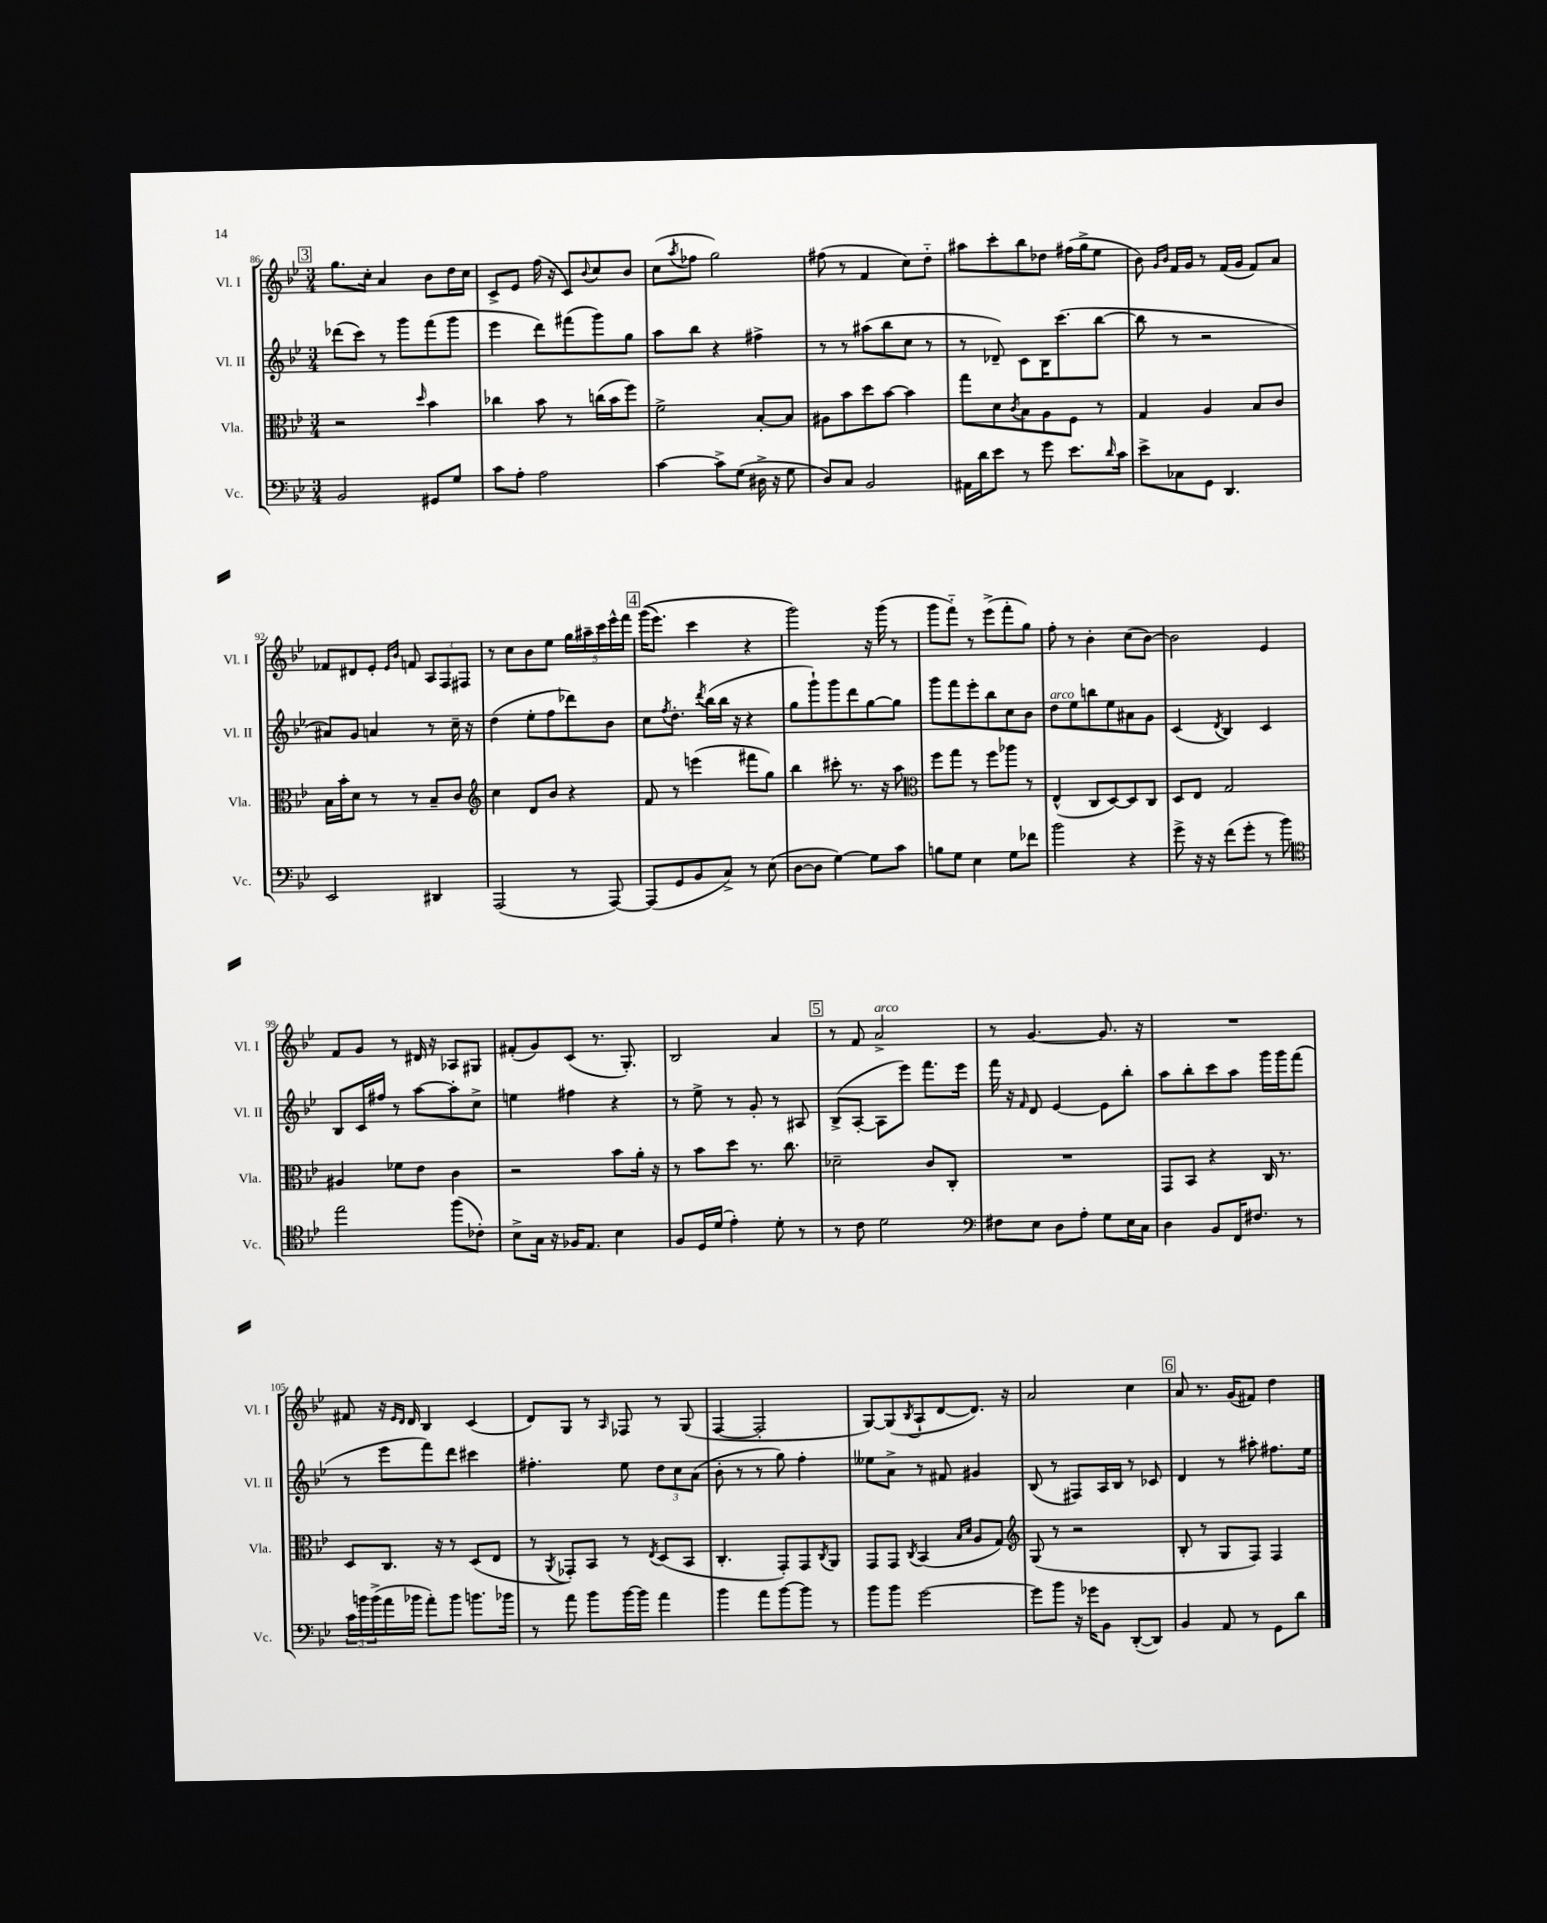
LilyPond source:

<<
\new StaffGroup <<
\new Staff = "s0" \with { instrumentName = "Vl. I" shortInstrumentName = "Vl. I" } {
    \clef treble \key bes \major \numericTimeSignature \time 3/4
    \mark \markup { \box "3" } g''8. c''16-. a'4 bes'8 d''16 c''16 |
    c'8-> ees'8 f''16( r16 c'8) \appoggiatura { bes'8 } c''8 bes'8 |
    c''8( \acciaccatura { a''8 } fes''8 g''2) |
    fis''8( r8 f'4 c''8) d''8-_ |
    ais''8 c'''8-. bes''8 des''8 fis''16( g''16-> ees''8 |
    bes'8) \grace { g'16 bes'16 } f'16 g'16 r8 f'16( g'16 f'8) a'8 |
    fes'8 dis'8 ees'8-. \grace { ees'16 bes'16 } f'8 \tuplet 3/2 { a8 f8 fis8 } |
    r8 c''8 bes'8 ees''8 \tuplet 5/4 { g''16 ais''16-- c'''16 ees'''16-^ f'''16 } |
    \mark \markup { \box "4" } g'''16(\( ees'''8.) c'''4 r4 |
    g'''2\) r16 g'''16( r8 |
    g'''8 f'''8-_) r8 ees'''8->( f'''8-. g''8) |
    f''8-. r8 bes'4-. c''8( bes'8~) |
    bes'2 ees'4 |
    f'8 g'8 r8 dis'16 r16 aes8 gis8 |
    fis'8-.( g'8) c'8( r8. g8.-.) |
    bes2 a'4 |
    \mark \markup { \box "5" } r8 f'8 a'2->^\markup { \italic "arco" } |
    r8 g'4.~ g'8. r16 |
    R2. |
    fis'8 r16 \grace { ees'16 d'16 } d'16 bes4 c'4( |
    d'8) g8 r8 \grace { a16 } fes8 r8 g8( |
    f4~ f2-. |
    g8~) g8( \acciaccatura { bes8 } a8-! d'8~ d'8.) r16 |
    a'2 c''4 |
    \mark \markup { \box "6" } a'8 r8. g'16( fis'8) d''4 \bar "|." |
}
\new Staff = "s1" \with { instrumentName = "Vl. II" shortInstrumentName = "Vl. II" } {
    \clef treble \key bes \major \numericTimeSignature \time 3/4
    \mark \markup { \box "3" } des'''8( c'''8) r8 g'''8 f'''8( g'''8 |
    ees'''4 d'''8) fis'''8( g'''8) g''8 |
    a''8 bes''8 r4 fis''4-> |
    r8 r8 ais''8( bes''8 c''8 r8 |
    r8 des'8--) c'8 bes16 c'''8.( bes''8~ |
    bes''8 r8 r2 |
    ais'8) g'8 a'4 r8 c''16-- r16 |
    d''4( ees''8-. f''8 des'''8) bes'8 |
    \mark \markup { \box "4" } c''8 \acciaccatura { f''8 } d''8.-. \acciaccatura { d'''8 } bes''16( bes''16 r16 r4 |
    g''8 g'''8-!) g'''8 d'''8 g''8~ g''8 |
    g'''8 f'''8 ees'''8-. bes''8 c''8 bes'8 |
    d''8^\markup { \italic "arco" } ees''8 b''8 ees''8 ais'8 g'8 |
    c'4( \acciaccatura { d'8 } bes4) c'4 |
    bes8 c'16 fis''16 r8 a''8~ a''8-. c''8-> |
    e''4 fis''4 r4 |
    r8 ees''8-> r8 g'8-. r8 ais8 |
    \mark \markup { \box "5" } bes8->( a8~-. a8 ees'''8) f'''8. ees'''16 |
    f'''16 r16 \grace { f'16 } d'8 ees'4~ ees'8 bes''8-. |
    a''8 bes''8-. c'''8 a''8 g'''16 g'''16 f'''8( |
    r8 ees'''8 f'''8) d'''8 cis'''4 |
    fis''4.-. ees''8 \tuplet 3/2 { d''8 c''8 a'8( } |
    bes'8-. r8 r8 g''8) f''4-. |
    eeses''8 a'8-> r8 fis'8 gis'4 |
    bes8( r8 fis8) a16 bes16 r8 ces'8 |
    \mark \markup { \box "6" } d'4 r8 ais''8-. fis''8. ees''16 \bar "|." |
}
\new Staff = "s2" \with { instrumentName = "Vla." shortInstrumentName = "Vla." } {
    \clef alto \key bes \major \numericTimeSignature \time 3/4
    \mark \markup { \box "3" } r2 \grace { d''16 } bes'4 |
    ces''4 bes'8 r8 c''16( bes'16 f''8) |
    f'2-> bes8~-. bes8 |
    ais8 bes'8 d''8 bes'8~ bes'4 |
    g''8 d'8 \acciaccatura { c'8 } bes8 a8 f8 r8 |
    g4 a4 bes8 c'8 |
    bes16 bes'16-. d'8 r8 r8 bes8-- c'8 |
    \clef treble c''4 d'8 bes'8 r4 |
    \mark \markup { \box "4" } f'8 r8 e'''4( fis'''8 g''8) |
    bes''4 cis'''8-. r8. r16 a''8 |
    \clef alto f''8 g''8 r8 f''8 aes''8 r8 |
    ees4-^( c8 d8~) d8 c8 |
    d8 ees8 g2 |
    ais4 fes'8 ees'8 c'4 |
    r2 bes'8 a'16-. r16 |
    r8 bes'8 d''8 r8. c''8. |
    \mark \markup { \box "5" } des'2-- c'8 c8-. |
    R2. |
    g,8 bes,8 r4 c16 r8. |
    d8 c8. r16 r8 d8( ees8 |
    r8 \acciaccatura { a,8 } ges,8-.) bes,8 r8 \acciaccatura { ees8 } d8( bes,8 |
    c4.-. g,8-.) g,8 \acciaccatura { c8 } a,8 |
    g,8 g,8 \acciaccatura { c8 } bes,4( \grace { bes16 d'16 } a8 g8) |
    \clef treble g8( r8 r2 |
    \mark \markup { \box "6" } bes8-. r8 g8 f8) f4 \bar "|." |
}
\new Staff = "s3" \with { instrumentName = "Vc." shortInstrumentName = "Vc." } {
    \clef bass \key bes \major \numericTimeSignature \time 3/4
    \mark \markup { \box "3" } bes,2 gis,8 g8 |
    c'8 a8-. a2 |
    c'4~ c'8-> g8( dis16-> r16 g8 |
    d8) c8 bes,2 |
    ais,16 d'16 ees'8 r8 g'8 ees'8. \grace { d'16 } c'16 |
    ees'8-> ces8 g,8 d,4. |
    ees,2 dis,4 |
    a,,2( r8 a,,8~) |
    \mark \markup { \box "4" } a,,8( g,8 bes,8 c8->) r8 ees8( |
    d8~ d8 g4~) g8 c'8 |
    b8 g8 ees4 g8 fes'8 |
    bes'2 r4 |
    g'8-> r16 r16 f'8( g'8-. r8 bes'8) |
    \clef tenor ees''2 f''8( ces'8-.) |
    bes8-> g16 r16 fes16 ees8. bes4 |
    f8 d16 d'16( ees'4-.) d'8-. r8 |
    \mark \markup { \box "5" } r8 c'8 d'2 |
    \clef bass fis8 ees8 d8 a8-. g8 ees16 c16 |
    d4 bes,8 f,16 fis8. r8 |
    \tuplet 3/2 { c'16 b'16 b'16->( } a'16 bes'16 a'8-.) bes'8 b'8. bes'16 |
    r8 a'8 bes'8 bes'16~ bes'16 a'4 |
    bes'4 a'8 bes'8~ bes'8 r8 |
    bes'8 bes'8 g'2~ |
    g'8 bes'8 r16 ges'16 bes,8 d,8~-.( d,8) |
    \mark \markup { \box "6" } bes,4 a,8 r8 g,8 d'8 \bar "|." |
}
>>
>>
\layout { \context { \Score currentBarNumber = #86 } }
